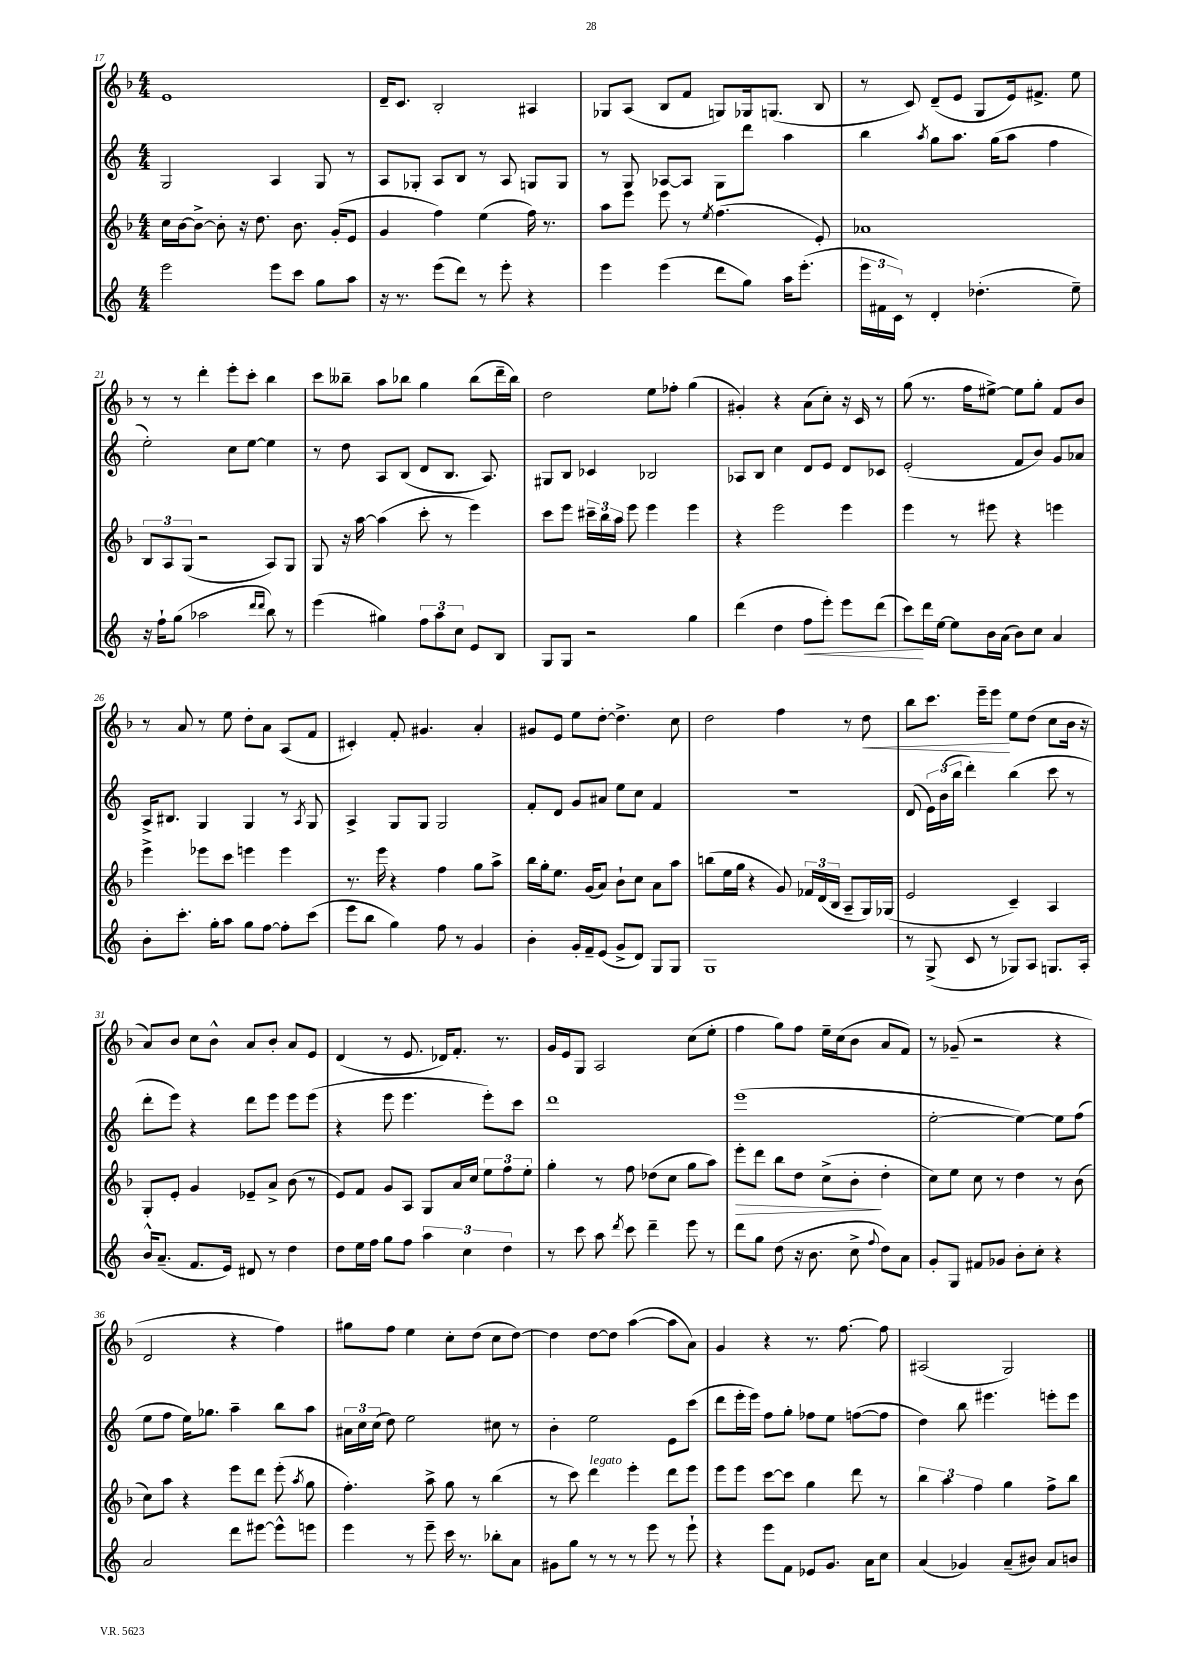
<<
\new StaffGroup <<
\new Staff = "s0" {
    \clef treble \key f \major \numericTimeSignature \time 4/4
    \autoBeamOff e'1 |
    d'16[-- c'8.] bes2-. ais4 |
    ges8[ a8]( bes8[ f'8] g8[) ges16 g8.]( bes8 |
    r8 c'8) d'8[--( e'8] g8[ e'16) fis'8.]-> e''8 |
    r8 r8 d'''4-. e'''8[-. c'''8]-. bes''4 |
    c'''8[ beses''8]-- a''8[ bes''8] g''4 bes''8[( d'''16-- bes''16]) |
    d''2 e''8[ fes''8]-. g''4( |
    gis'4-.) r4 a'8[( c''8]-.) r16 c'16 r8 |
    g''8( r8. f''16[ eis''8]~->) eis''8[ g''8]-. f'8[ bes'8] |
    r8 a'8 r8 e''8 d''8[-. a'8] a8[( f'8] |
    cis'4-.) f'8-. gis'4. a'4-. |
    gis'8[ e'8] e''8[ d''8]~-. d''4.-> c''8 |
    d''2 f''4 r8 d''8\< |
    bes''8[ c'''8.] e'''16[-- e'''8]\! e''8[ d''8]( c''8[ bes'16] r16 |
    a'8[) bes'8] c''8[ bes'8]-^ a'8[ bes'8]-. a'8[ e'8] |
    d'4( r8 e'8. des'16[) f'8.]-. r8. |
    g'16[ e'16 g8] a2 c''8[( e''8]-. |
    f''4 g''8[) f''8] e''16[-- c''16( bes'8] a'8[ f'8]) |
    r8 ges'8--( r2 r4 |
    d'2 r4 f''4) |
    gis''8[ f''8] e''4 c''8[-. d''8]( c''8[ d''8]~) |
    d''4 d''8[~ d''8] a''4~( a''8[ a'8]) |
    g'4 r4 r8. f''8.~ f''8 |
    ais2( g2) \bar "|." |
}
\new Staff = "s1" {
    \clef treble \key c \major \numericTimeSignature \time 4/4
    \autoBeamOff g2 a4 g8 r8 |
    a8[ ges8]-. a8[ b8] r8 a8 g8[ g8] |
    r8 g8 aes8[~ aes8] g8[ d'''8] a''4 |
    b''4 \acciaccatura { a''8 } g''8[ a''8.] g''16[( a''8] f''4 |
    e''2-.) c''8[ e''8]~ e''4 |
    r8 d''8 a8[ b8]( d'8[ b8.] a8.) |
    gis8[ b8] ces'4 bes2 |
    aes8[ b8] c''4 d'8[ e'8] d'8[ ces'8] |
    e'2-.( f'8[ b'8]) g'8[ aes'8] |
    a16[-> bis8.] g4 g4 r8 \acciaccatura { a8 } g8 |
    a4-> g8[ g8] g2 |
    f'8[-. d'8] g'8[ ais'8] e''8[ c''8] f'4 |
    r1 |
    d'8( \tuplet 3/2 { e'16[) b'16( b''16] } d'''4-.) b''4( c'''8 r8 |
    d'''8[-. e'''8]) r4 d'''8[ e'''8] e'''8[ e'''8]( |
    r4 e'''8 e'''4. e'''8[-.) c'''8] |
    d'''1 |
    e'''1( |
    e''2~-. e''4~) e''8[ f''8]( |
    e''8[ f''8] e''16[) ges''8.] a''4-- b''8[ a''8] |
    \tuplet 3/2 { ais'16[ c''16 c''16]( } d''8) e''2 cis''8 r8 |
    b'4-. e''2 e'8[ c'''8]( |
    d'''8[ e'''16-. e'''16]) f''8[ g''8]-. fes''8[ e''8] f''8[~( f''8] |
    d''4) b''8 eis'''4. e'''8[-. e'''8] \bar "|." |
}
\new Staff = "s2" {
    \clef treble \key f \major \numericTimeSignature \time 4/4
    \autoBeamOff c''16[ bes'16~ bes'8]~-> bes'8-. r16 d''8. bes'8. g'16[-.( e'8] |
    g'4 f''4) e''4( f''16) r8. |
    a''8[ e'''8] e'''8 r8 \acciaccatura { e''8 } f''4.( e'8-.) |
    aes'1 |
    \tuplet 3/2 { bes8[ a8 g8]( } r2 a8[) g8] |
    g8 r16 a''16~ a''4( c'''8-. r8 e'''4) |
    c'''8[ e'''8] \tuplet 3/2 { cis'''16[-- bes''16 a''16] } e'''8 e'''4 e'''4 |
    r4 e'''2 e'''4 |
    e'''4 r8 eis'''8 r4 e'''4 |
    e'''4-> ees'''8[ c'''8] e'''4 e'''4 |
    r8. e'''16 r4 f''4 g''8[ a''8]-> |
    bes''16[ g''16-. e''8.] g'16[( a'8]) bes'8[-! c''8] a'8[ a''8] |
    b''8[( e''16 g''16] r4 g'8) \tuplet 3/2 { fes'16[ d'16( bes16] } a8[-- g16) ges16]( |
    e'2 c'4--) a4 |
    g8[-. e'8]-. g'4 ees'8[-- a'8]-> bes'8( r8 |
    e'8[) f'8] g'8[ a8] g8[ a'16 c''16] \tuplet 3/2 { e''8[ f''8 e''8]-. } |
    g''4-. r8 f''8 des''8[( c''8] g''8[ a''8]) |
    e'''8[-.\> d'''8] bes''8[ d''8] c''8[->( bes'8]-.\! d''4-. |
    c''8[) e''8] c''8 r8 d''4 r8 bes'8( |
    c''8[) a''8] r4 e'''8[ d'''8] e'''8-.( \acciaccatura { a''8 } g''8 |
    f''4.-.) a''8-> g''8 r8 bes''4( |
    r8 c'''8) d'''4^\markup { \italic "legato" } e'''4-. d'''8[ e'''8] |
    e'''8[ e'''8] c'''8[~ c'''8] g''4 d'''8 r8 |
    \tuplet 3/2 { bes''4 a''4 f''4 } g''4 f''8[-> bes''8] \bar "|." |
}
\new Staff = "s3" {
    \clef treble \key c \major \numericTimeSignature \time 4/4
    \autoBeamOff e'''2 e'''8[ c'''8] g''8[ a''8] |
    r16 r8. e'''8[( d'''8]) r8 e'''8-. r4 |
    e'''4 e'''4( d'''8[ g''8]) a''16[ e'''8.]-.( |
    \tuplet 3/2 { e'''16[ fis'16 c'16]) } r8 d'4-. des''4.-.( e''8--) |
    r16 f''16[-! g''8]( aes''2 \grace { d'''16[ d'''16] } b''8) r8 |
    e'''4( gis''4) \tuplet 3/2 { f''8[ a''8 c''8] } e'8[ b8] |
    g8[ g8] r2 g''4 |
    d'''4( d''4 f''8[\< e'''8]-.) e'''8[ d'''8]( |
    c'''8[\!) d'''16 e''16]~ e''8[ b'16 a'16]( b'8[) c''8] a'4 |
    b'8[-. c'''8.]-. g''16[-. a''8] g''8[ f''8]~ f''8[-. c'''8]( |
    e'''8[ b''8] g''4) f''8 r8 g'4 |
    b'4-. g'16[-. f'16-- e'8]( g'8[-> d'8]) g8[ g8] |
    g1 |
    r8 g8->( c'8 r8 ges8[) a8] g8.[ a16]-. |
    b'16[-^ a'8.]--( f'8.[ e'16]) dis'8 r8 d''4 |
    d''8[ e''16 f''16] g''8[ f''8] \tuplet 3/2 { a''4 c''4 d''4 } |
    r8 c'''8 a''8 \acciaccatura { d'''8 } c'''8 d'''4-- e'''8 r8 |
    d'''8[ g''8] d''8( r16 b'8. c''8-> \appoggiatura { f''8 } d''8[) a'8] |
    g'8[-. g8] fis'8[ ges'8] b'8[-. c''8]-. r4 |
    a'2 d'''8[ eis'''8]~ eis'''8[-^ e'''8] |
    e'''4 r8 e'''8-- c'''16 r8. bes''8[-. a'8] |
    gis'8[ g''8] r8 r8 r8 e'''8 r8 e'''8-! |
    r4 e'''8[ f'8] ees'8[ g'8.] a'16[ c''8] |
    a'4( ges'4) a'8[--( bis'8]) a'8[ b'8] \bar "|." |
}
>>
>>
\layout { \context { \Score currentBarNumber = #17 } }
